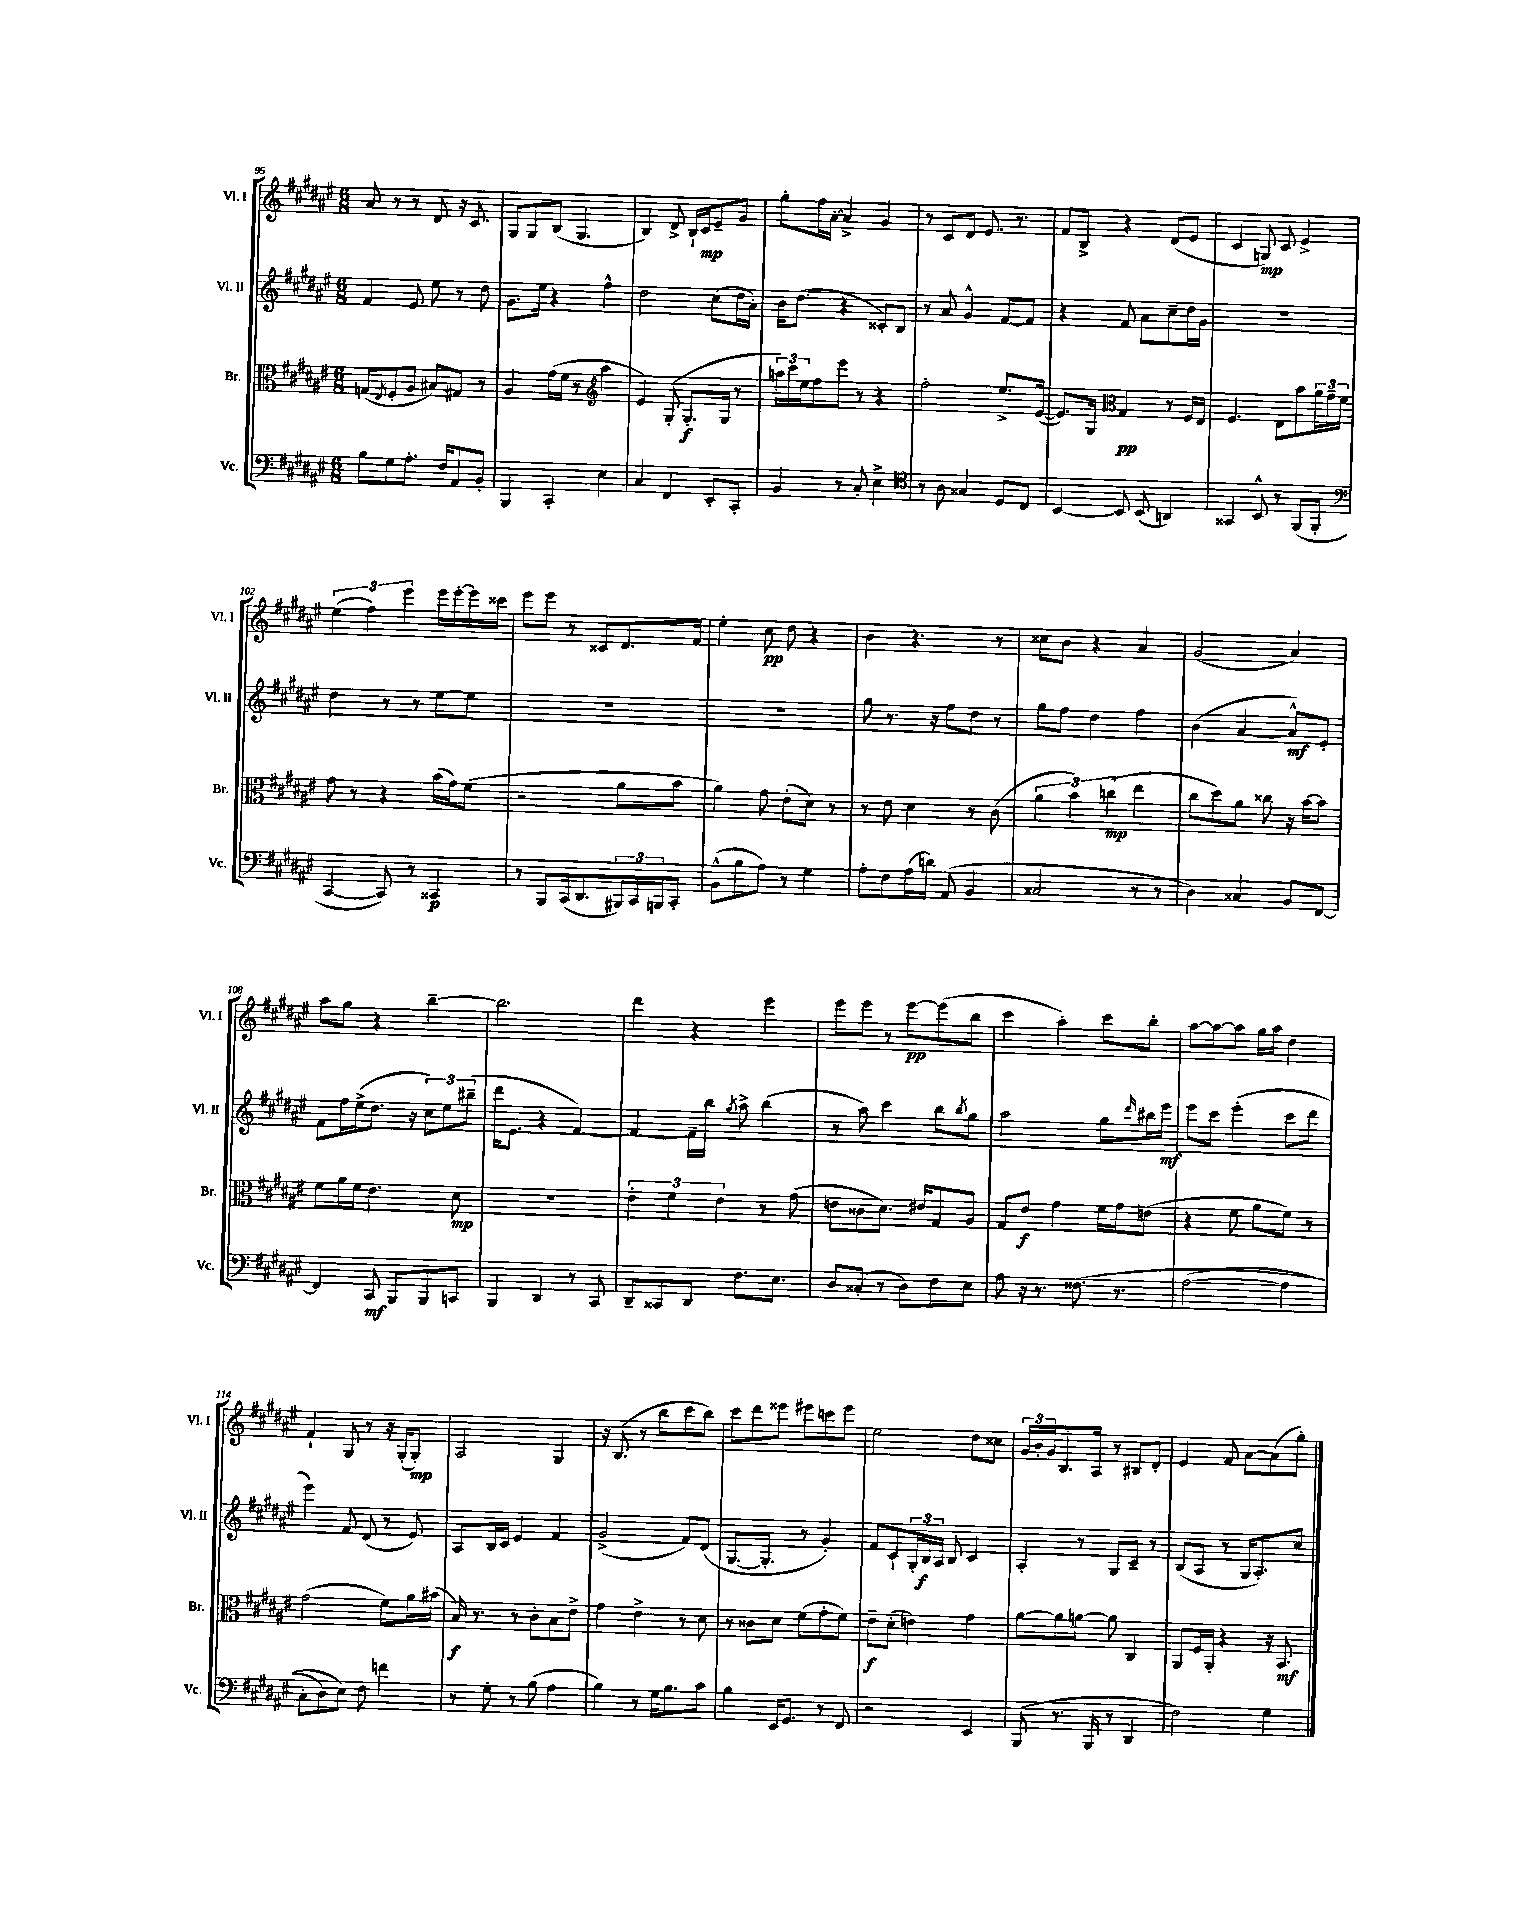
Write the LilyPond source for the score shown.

<<
\new StaffGroup <<
\new Staff = "s0" \with { instrumentName = "Vl. I" shortInstrumentName = "Vl. I" } {
    \clef treble \key fis \major \numericTimeSignature \time 6/8
    ais'8 r8 r8 dis'8 r16 cis'8. |
    gis8 gis8 b8( gis4. |
    b4) dis'8-> b16-! cis'16\mp eis'8-- gis'8 |
    gis''8-. fis''16 ais'16~-. ais'4-> gis'4 |
    r8 cis'8 dis'8 eis'8. r8. |
    fis'8 b8-> r4 dis'8( eis'8 |
    cis'4 g8\mp) cis'8 eis'4-> |
    \tuplet 3/2 { eis''4( fis''4) eis'''4 } eis'''16 eis'''16~-. eis'''16 cisis'''16 |
    eis'''8 eis'''8 r8 cisis'8 dis'8. fis'16 |
    eis''4-. cis''8\pp dis''8 r4 |
    b'4 r4. r8 |
    cisis''8 b'8 r4 ais'4 |
    gis'2( ais'4) |
    ais''8 gis''8 r4 b''4~-- |
    b''2. |
    dis'''4 r4 eis'''4 |
    eis'''8 eis'''8 r8 eis'''8~\pp eis'''8( b''8 |
    cis'''4 ais''4-.) cis'''8 b''8-. |
    ais''8~ ais''8~ ais''8 gis''16 ais''16 dis''4 |
    fis'4-! gis8 r8 r16 gis16-.( gis8-.\mp) |
    ais2 gis4 |
    r16 b8.( r8 b''8 cis'''8 b''8) |
    cis'''8 dis'''8 eisis'''8 eis'''8 c'''8 eis'''8 |
    eis''2 dis''8 cisis''8 |
    \tuplet 3/2 { gis'16 b'16-. gis'16 } b8. ais16 r8 bis8 dis'8-. |
    eis'4 fis'8 ais'8~ ais'8( gis''8-.) \bar "|." |
}
\new Staff = "s1" \with { instrumentName = "Vl. II" shortInstrumentName = "Vl. II" } {
    \clef treble \key fis \major \numericTimeSignature \time 6/8
    fis'4 eis'8 eis''8 r8 dis''8 |
    gis'8. eis''16 r4 fis''4-^ |
    dis''2 cis''8( dis''16 ais'16-.) |
    b'16 dis''8.( r4 cisis'8-.) b8 |
    r8 ais'8 gis'4-^ fis'8~ fis'8 |
    r4 fis'8 ais'8 cis''8-- dis''16 gis'16 |
    R2. |
    dis''4 r8 r8 eis''8~ eis''8 |
    R2. |
    R2. |
    gis''8 r8. r16 fis''8 dis''8 r8 |
    gis''8 fis''8 dis''4 fis''4 |
    b'4( ais'4~ ais'8-^\mf) eis'8-. |
    fis'8 fis''16 eis''16->( dis''8. r16 \tuplet 3/2 { cis''8) eis''8 bis''8--( } |
    dis'''16 eis'8. r4 fis'4~) |
    fis'4~ fis'16-- b''16 \acciaccatura { gis''8 } ais''8-> b''4( |
    r8 ais''8) cis'''4 b''8 \acciaccatura { b''8 } gis''8 |
    ais''2 gis''8 \grace { dis'''16 } bis''16 eis'''16\mf |
    eis'''8 cis'''8 eis'''4-.( cis'''8 dis'''8 |
    eis'''4) fis'8 dis'8( r8 eis'8) |
    ais8 b16 cis'16 eis'4 fis'4 |
    gis'2->( fis'8) dis'8( |
    gis8.~ gis8.-. r8 gis'4-.) |
    fis'8 cis'8-! \tuplet 3/2 { gis16-. b16\f ais16 } b8 cis'4 |
    ais4-. r8 gis8 cis'8-- r8 |
    b8( ais8 r8 gis16 ais8.-.) cis''8 \bar "|." |
}
\new Staff = "s2" \with { instrumentName = "Br." shortInstrumentName = "Br." } {
    \clef alto \key fis \major \numericTimeSignature \time 6/8
    g8( \acciaccatura { eis8 } fis8-. ais8 bis8) gis8 r8 |
    ais4 gis'16( fis'16 r8 \clef treble ais''4 |
    eis'4) gis8-.( gis8.-.\f gis16 r8 |
    \tuplet 3/2 { a''16) cis'''16 eis''16 } fis''8 eis'''8 r8 r4 |
    fis''2-. eis''8.-> eis'16~( |
    eis'8.) gis16 \clef alto gis4\pp r8 fis16 eis16 |
    fis4. eis8 b'8 \tuplet 3/2 { ais'16 gis'16-- fis'16 } |
    gis'8 r8 r4 b'16( gis'16) fis'8( |
    r2 ais'8 b'8 |
    ais'4) gis'8 eis'8-.( dis'8) r8 |
    r8 eis'8 dis'4 r8 cis'8( |
    \tuplet 3/2 { ais'4 b'4) c''4\mp( } eis''4 |
    cis''8 dis''8) ais'8 cisis''8 r16 b'16~ b'8 |
    fis'8 ais'16 fis'16 eis'4. dis'8\mp |
    R2. |
    \tuplet 3/2 { eis'4-. fis'4 eis'4 } r8 gis'8( |
    e'8 cisis'8 dis'8.) eis'16 gis8 ais8 |
    gis8 eis'8\f gis'4 fis'16 gis'16 e'8( |
    r4 fis'8 ais'8 fis'8) r8 |
    gis'2( fis'8) ais'16 bis'16( |
    b16\f) r8. r8 cis'8-. b8 eis'8-> |
    gis'4 eis'4-> r8 dis'8 |
    r8 cisis'8 dis'8 fis'8( gis'8-. fis'8) |
    eis'8--\f dis'8-.( e'4) gis'4 |
    ais'8~ ais'8 a'8~ a'8 cis4 |
    ais,8 fis16 ais,16-. r4 r16 b,8.\mf \bar "|." |
}
\new Staff = "s3" \with { instrumentName = "Vc." shortInstrumentName = "Vc." } {
    \clef bass \key fis \major \numericTimeSignature \time 6/8
    b8 gis8 ais8.-. fis16 ais,8 b,8-. |
    b,,4 cis,4-. eis4 |
    cis4 fis,4 eis,8-. cis,8-. |
    b,4 r8 cis8-. eis4-> |
    \clef tenor r8 ais8 gisis4 dis8 cis8 |
    b,4~ b,8 b,8( a,4) |
    gisis,4 b,8-^ r8 fis,8( fis,8-. |
    \clef bass cis,4~ cis,8) r8 cisis,4\p |
    r8 b,,8 cis,16( dis,8. \tuplet 3/2 { bis,,16) cis,16 b,,16 } cis,8-. |
    b,8-^( b8 ais8) r8 gis4 |
    ais8-. fis8 ais16( d'16) ais,8( b,4 |
    cisis2 r8 r8 |
    dis4) cisis4 b,8 fis,8~ |
    fis,4 cis,8\mf b,,8 b,,8 c,8 |
    b,,4 dis,4 r8 cis,8 |
    dis,8-- cisis,8 dis,8 fis8. eis8. |
    dis8 cisis8-.( r8 dis8) fis8 eis8 |
    ais8 r16 r8. fisis8.\( r8. |
    ais2~( ais4 |
    cis8-. dis8) eis8\) fis8 f'4 |
    r8 gis8-. r8 b8( ais4 |
    b4) r8 gis16 b8. cis'8 |
    b4 eis,16 gis,8. r8 fis,8 |
    r2 eis,4 |
    b,,8( r8. b,,16 r8 dis,4 |
    fis2) gis4 \bar "|." |
}
>>
>>
\layout { \context { \Score currentBarNumber = #95 } }
